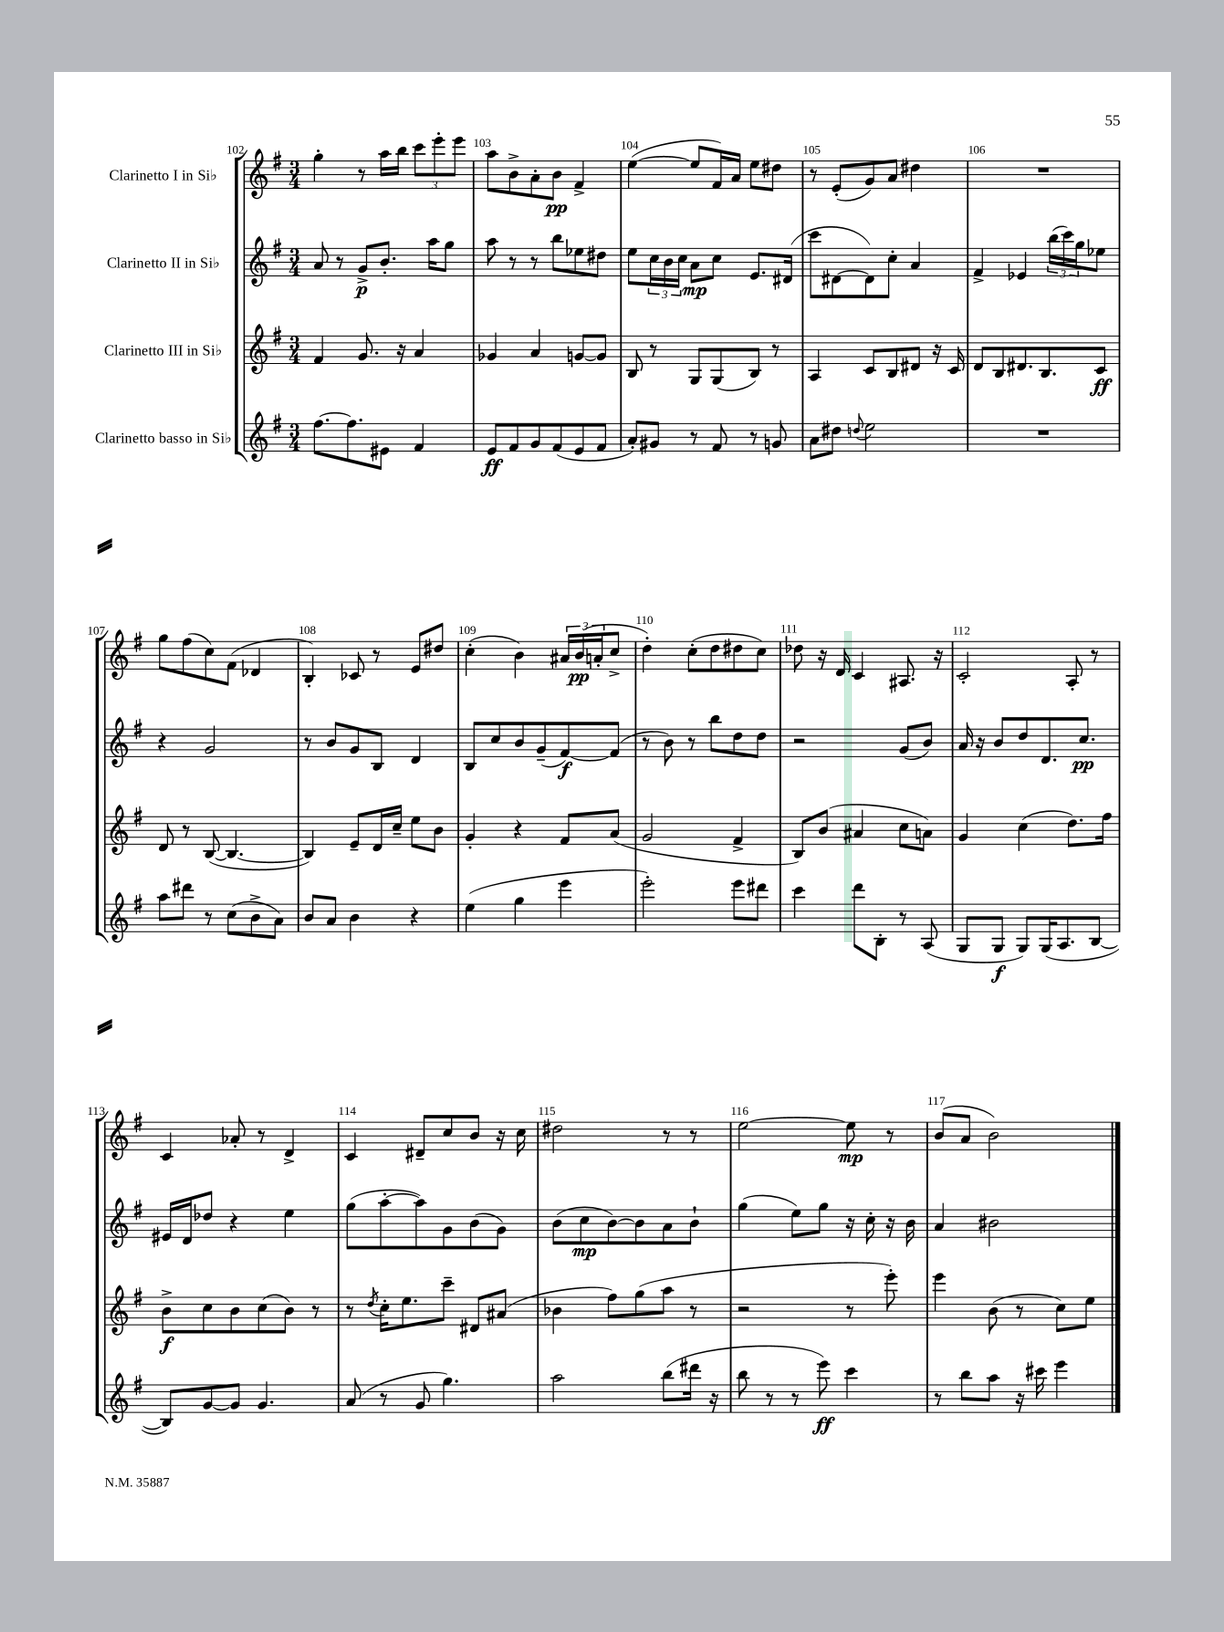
<<
\new StaffGroup <<
\new Staff = "s0" \with { instrumentName = "Clarinetto I in Sib" } {
    \clef treble \key g \major \numericTimeSignature \time 3/4
    g''4-. r8 a''16 b''16 \tuplet 3/2 { c'''8 e'''8-. e'''8 } |
    a''8 b'8-> a'8-. b'8\pp fis'4-> |
    e''4~( e''8 fis'16) a'16 e''8 dis''8 |
    r8 e'8-.( g'8) a'8 dis''4 |
    R2. |
    g''8 fis''8( c''8) fis'8( des'4 |
    b4-.) ces'8 r8 e'8 dis''8 |
    c''4-.( b'4) \tuplet 3/2 { ais'16 b'16\pp( a'16-. } c''8-> |
    d''4-.) c''8-.( d''8 dis''8 c''8) |
    des''8 r16 d'16 c'4 ais8. r16 |
    c'2-. a8-. r8 |
    c'4 aes'8-. r8 d'4-> |
    c'4 dis'8-- c''8 b'8 r16 c''16 |
    dis''2 r8 r8 |
    e''2~ e''8\mp r8 |
    b'8( a'8 b'2) \bar "|." |
}
\new Staff = "s1" \with { instrumentName = "Clarinetto II in Sib" } {
    \clef treble \key g \major \numericTimeSignature \time 3/4
    a'8 r8 g'8->\p b'8.-. a''16 g''8 |
    a''8 r8 r8 b''8 ees''8 dis''8 |
    e''8 \tuplet 3/2 { c''16 b'16 c''16 } a'8\mp c''8 e'8. dis'16( |
    c'''8 dis'8~ dis'8) c''8-. a'4 |
    fis'4-> ees'4 \tuplet 3/2 { b''16( c'''16) g''16 } ees''8 |
    r4 g'2 |
    r8 b'8 g'8 b8 d'4 |
    b8 c''8 b'8 g'8--( fis'8~\f) fis'8( |
    r8 b'8) r8 b''8 d''8 d''8 |
    r2 g'8( b'8) |
    a'16 r16 b'8 d''8 d'8. c''8.\pp |
    eis'16 d'16 des''8 r4 e''4 |
    g''8( a''8~-. a''8) g'8 b'8( g'8) |
    b'8( c''8\mp b'8~) b'8 a'8 b'8-! |
    g''4( e''8) g''8 r16 c''16-. r16 b'16 |
    a'4 bis'2 \bar "|." |
}
\new Staff = "s2" \with { instrumentName = "Clarinetto III in Sib" } {
    \clef treble \key g \major \numericTimeSignature \time 3/4
    fis'4 g'8. r16 a'4 |
    ges'4 a'4 g'8~ g'8 |
    b8 r8 g8 g8( b8) r8 |
    a4 c'8 b8 dis'8 r16 c'16 |
    d'8 b8 dis'8. b8. c'8\ff |
    d'8 r8 b8~( b4.~ |
    b4) e'8-- d'16 c''16-- e''8 b'8 |
    g'4-. r4 fis'8 a'8( |
    g'2 fis'4-> |
    b8) b'8( ais'4 c''8 a'8) |
    g'4 c''4( d''8.) fis''16 |
    b'8->\f c''8 b'8 c''8( b'8) r8 |
    r8 \acciaccatura { d''8 } c''16-. e''8. c'''8-- dis'8 ais'8( |
    bes'4 fis''8) g''8( a''8 r8 |
    r2 r8 e'''8-.) |
    e'''4 b'8( r8 c''8) e''8 \bar "|." |
}
\new Staff = "s3" \with { instrumentName = "Clarinetto basso in Sib" } {
    \clef treble \key g \major \numericTimeSignature \time 3/4
    fis''8.~ fis''8. eis'8 fis'4 |
    e'8\ff fis'8 g'8 fis'8( e'8 fis'8 |
    a'8-.) gis'8 r8 fis'8 r8 g'8 |
    a'8 dis''8 \appoggiatura { d''8 } e''2 |
    R2. |
    a''8 dis'''8 r8 c''8( b'8-> a'8) |
    b'8 a'8 b'4 r4 |
    e''4( g''4 e'''4 |
    e'''2-.) e'''8 dis'''8 |
    c'''4 d'''8 b8-. r8 a8( |
    g8 g8\f g8) g16( a8. b8~ |
    b8) g'8~ g'8 g'4. |
    a'8( r8 g'8 g''4.) |
    a''2 b''8( dis'''16 r16 |
    b''8 r8 r8 e'''8\ff) c'''4 |
    r8 b''8 a''8 r16 cis'''16 e'''4 \bar "|." |
}
>>
>>
\layout { \context { \Score currentBarNumber = #102 \override BarNumber.break-visibility = ##(#f #t #t) barNumberVisibility = #all-bar-numbers-visible } }
